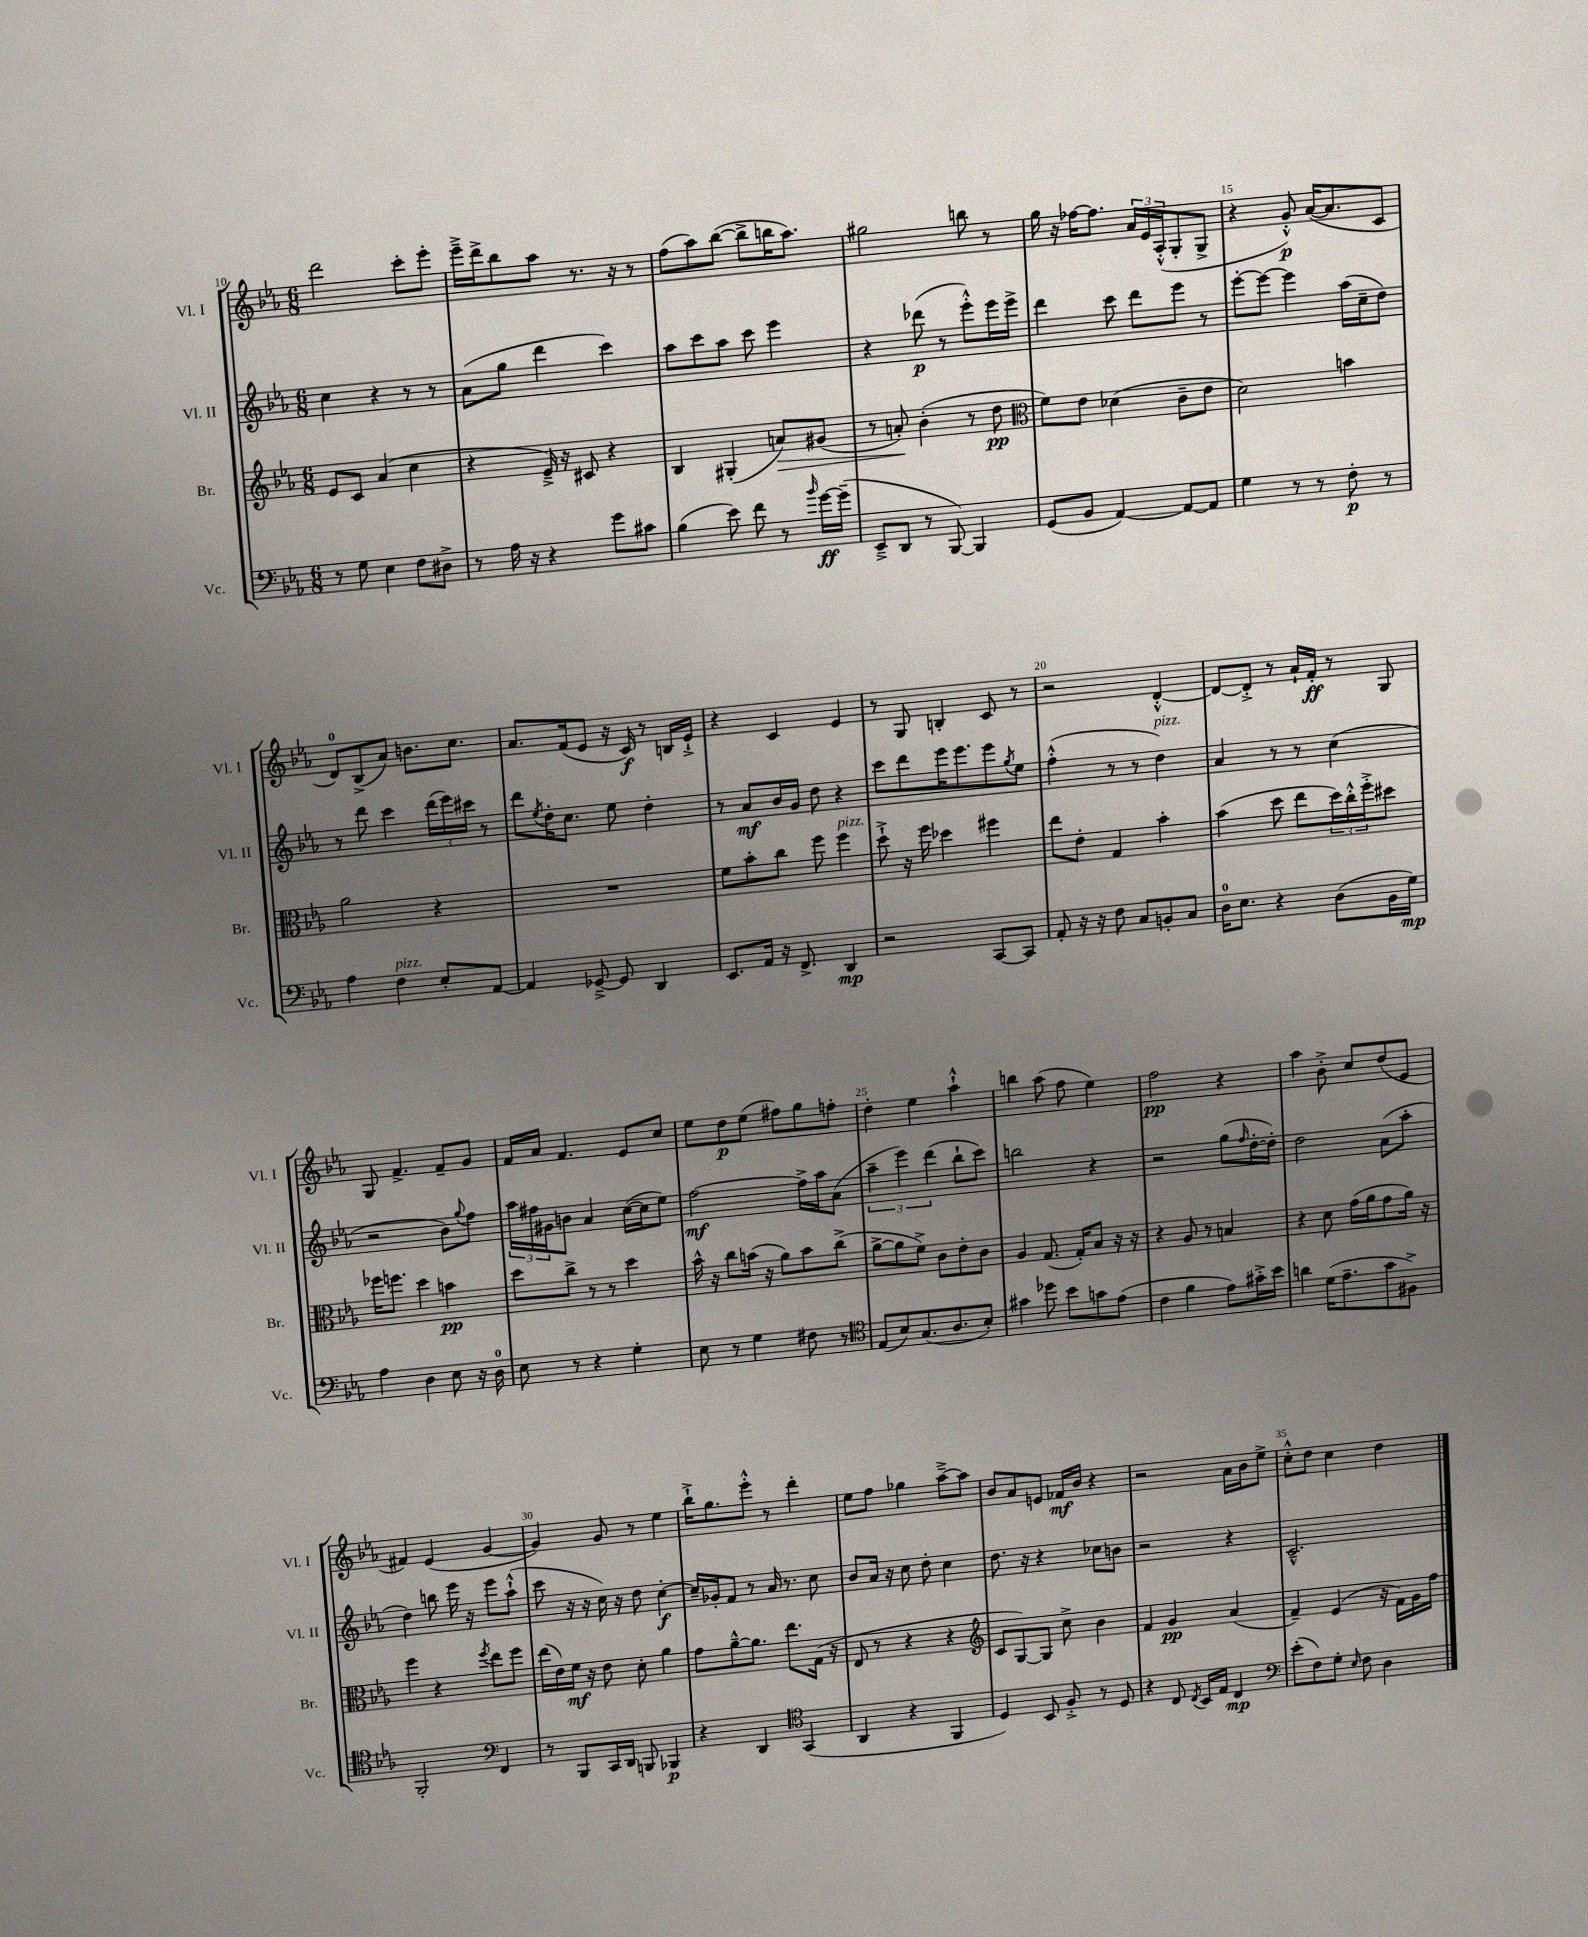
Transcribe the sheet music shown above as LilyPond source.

<<
\new StaffGroup <<
\new Staff = "s0" \with { instrumentName = "Vl. I" shortInstrumentName = "Vl. I" } {
    \clef treble \key ees \major \numericTimeSignature \time 6/8
    d'''2 c'''8-. ees'''8-. |
    ees'''16---> d'''16-> bes''8 aes''8 r8. r16 r8 |
    f''8( aes''8) bes''8~( bes''8-> b''16 aes''8.) |
    gis''2 b''8 r8 |
    g''16 r16 fes''16~ fes''8. \tuplet 3/2 { aes'16 ees'16 aes16-.-^( } g8-. g8-> |
    r4 g'8-.-^\p) aes'16~( aes'8. c'8 |
    d'8-0) bes8->( aes'8) b'8. c''8. |
    aes'8. f'16( ees'8 r16 c'16\f) r8 b16 ees'16-!-> |
    r4 c'4 ees'4 |
    r8 g8 b4-. c'8 r8 |
    r2 d'4~-.-^ |
    d'8~ d'8-.-> r8 aes'16-! f'16-.\ff r8 g8 |
    g8 f'4.-> f'8-- g'8 |
    f'16 aes'16 f'4. ees'8 c''8 |
    ees''8 d''8\p ees''8( fis''8) g''8 f''8-. |
    d''4-. ees''4 aes''4-!-^ |
    b''4 aes''8( f''8 ees''4) |
    f''2\pp r4 |
    aes''4 bes'8-.-> c''8 d''8( ees'8 |
    fis'4) ees'4( g'4~ |
    g'4) g'8 r8 ees''4 |
    bes''16-!-> g''8. ees'''8-.-^ r8 d'''4-. |
    ees''8 f''8 ges''4 aes''8~---> aes''8 |
    bes'8 aes'8 e'8 fes'16\mf bes'16 r4 |
    r2 aes'16 bes'16 ees''8-> |
    c''8-.-^ d''8 c''4 d''4 \bar "|." |
}
\new Staff = "s1" \with { instrumentName = "Vl. II" shortInstrumentName = "Vl. II" } {
    \clef treble \key ees \major \numericTimeSignature \time 6/8
    c''4 r4 r8 r8 |
    aes'8( g''8 d'''4 c'''4) |
    aes''8 c'''8 aes''8 c'''8 ees'''4 |
    r4 des'''8\p( r8 ees'''8-.-^) ees'''16 ees'''16-> |
    d'''4 c'''8 d'''8 ees'''8 r8 |
    ees'''8~-. ees'''8~ ees'''4 aes''16( c''16-- d''8) |
    r8 d'''8 c'''4 \tuplet 3/2 { d'''16( ees'''16) cis'''16 } r8 |
    d'''8 \acciaccatura { ees''8 } d''16-. c''8. ees''8 d''4-. |
    r8 aes'8\mf bes'16 g'16 d''8 r4 |
    c'''8 d'''8 ees'''16 ees'''8. ees'''8 \acciaccatura { g''8 } ees''8 |
    f''4-.-^( r8 r8 d''4^\markup { \italic "pizz." }) |
    aes'4 r8 r8 c''4( |
    r2 bes'8) \appoggiatura { g''8 } f''8 |
    \tuplet 3/2 { aes''16 fis''16 gis'16 } b'8 aes'4 c''16~( c''16 ees''8) |
    f''2~\mf f''16-> aes''16 aes'8( |
    \tuplet 3/2 { aes''4-- ees'''4) d'''4( } bes''8-! c'''8) |
    b''2 r4 |
    r2 g''8( \grace { f''16 } d''16~-. d''16-.) |
    d''2 aes'8( aes''8-. |
    d''4) b''8 ees'''16 r16 ees'''8 aes''8-!-^( |
    c'''8 r16 r16 c''16) r16 d''8 c''4~-.\f |
    c''16-- ges'16-. f'8 r8 aes'16 r8. c''8 |
    bes'8 aes'16 r16 c''8 d''8-. c''4 |
    d''8. r16 r4 ces''8 b'8 |
    r2 r4 |
    c'2.---^ \bar "|." |
}
\new Staff = "s2" \with { instrumentName = "Br." shortInstrumentName = "Br." } {
    \clef treble \key ees \major \numericTimeSignature \time 6/8
    ees'8 c'8 aes'4( c''4 |
    r4 ees'16--->) r16 cis'8 r4 |
    bes4 gis4-.( a'8\>) gis'8( |
    r8 a'8-.\!) bes'4-.( r8 d''8\pp |
    \clef alto f'8) ees'8 des'4( c'8-- ees'8 |
    d'2) b'4 |
    aes'2 r4 |
    R2. |
    f'8 bes'8-. c''8 f''8 f''4^\markup { \italic "pizz." } |
    d''8-!-> r16 f''16 des''4 fis''4 |
    ees''8 ees'8-. g4 bes'4-. |
    bes'4( d''8 ees''8 \tuplet 3/2 { d''16) c''16-.-^ f''16-.-> } dis''8 |
    fes''16 f''8. d''4 b'4\pp |
    d''8 c''8-> r8 r8 d''4 |
    bes'16-^ r16 c''8 b'16( r16 aes'8) b'8 c''8->( |
    aes'8~-> aes'8 f'8->) c'8 ees'8-. c'8 |
    aes4 g8.( g16-.) bes8 r16 r16 |
    r4 aes8 r8 b4 |
    r4 d'8 g'16( aes'16 g'8 aes'16) r16 |
    f''4 r4 \acciaccatura { f''8 } ees''8 f''8 |
    ees''16( ees'16) f'16\mf r16 ees'8 d'8-. aes'4 |
    g'8 aes'8~---^ aes'8. ees''8. g16( r16 |
    ees8 r8 r4 r4 |
    \clef treble c'8 g8~) g8 c''8-> bes'4 |
    f'4 g'4\pp aes'4( |
    f'4--) ees'4( r16 f'16) g'16 f''16 \bar "|." |
}
\new Staff = "s3" \with { instrumentName = "Vc." shortInstrumentName = "Vc." } {
    \clef bass \key ees \major \numericTimeSignature \time 6/8
    r8 g8 ees4 f8 dis8-> |
    r8 aes16 r16 r4 g'8 cis'8 |
    bes4( ees'8) f'8 r8 \grace { bes'16 } g'16~\ff g'16--( |
    ees,8---> d,8 r8 bes,,8~) bes,,4 |
    g,8( bes,8 aes,4~) aes,8~ aes,8 |
    g4 r8 r8 f8-.\p r8 |
    aes4 f4^\markup { \italic "pizz." } ees8-. aes,8~ |
    aes,4 ges,8~---> ges,8 d,4 |
    ees,8. aes,16 r16 f,8.-> d,4\mp |
    r2 c,8~ c,8 |
    aes,8-. r16 r16 f8 c8 b,8-. c8 |
    d16-0 ees8. r4 d8( bes,16 g16\mp) |
    aes4 d4 ees8 r16 d16-0 |
    ees8 r8 r4 g4-. |
    ees8 r8 g4 fis8 r8 |
    \clef tenor ees8( bes8) g8.( aes8. bes8-.) |
    gis'4 des''8 bes'8 g'8 ees'8( |
    c'4 f'4 ees'8) gis'16-.-> bes'16 |
    a'4 d'16( ees'8.-- g'8 fis8->) |
    f,2-. \clef bass f,4 |
    r8 bes,,8 c,16 d,16 b,,8 bes,,4\p |
    r4 d,4 \clef tenor g,4( |
    aes,4 r4 f,4 |
    d4) bes,8 f8-.-> r8 d8 |
    r4 c8 \acciaccatura { c8 } bes,16 ees16 c4\mp |
    \clef bass ees'8-.( f8) g8-. \grace { ees16 } f8 d4 \bar "|." |
}
>>
>>
\layout { \context { \Score currentBarNumber = #10 \override BarNumber.break-visibility = ##(#f #t #t) barNumberVisibility = #(every-nth-bar-number-visible 5) } }
